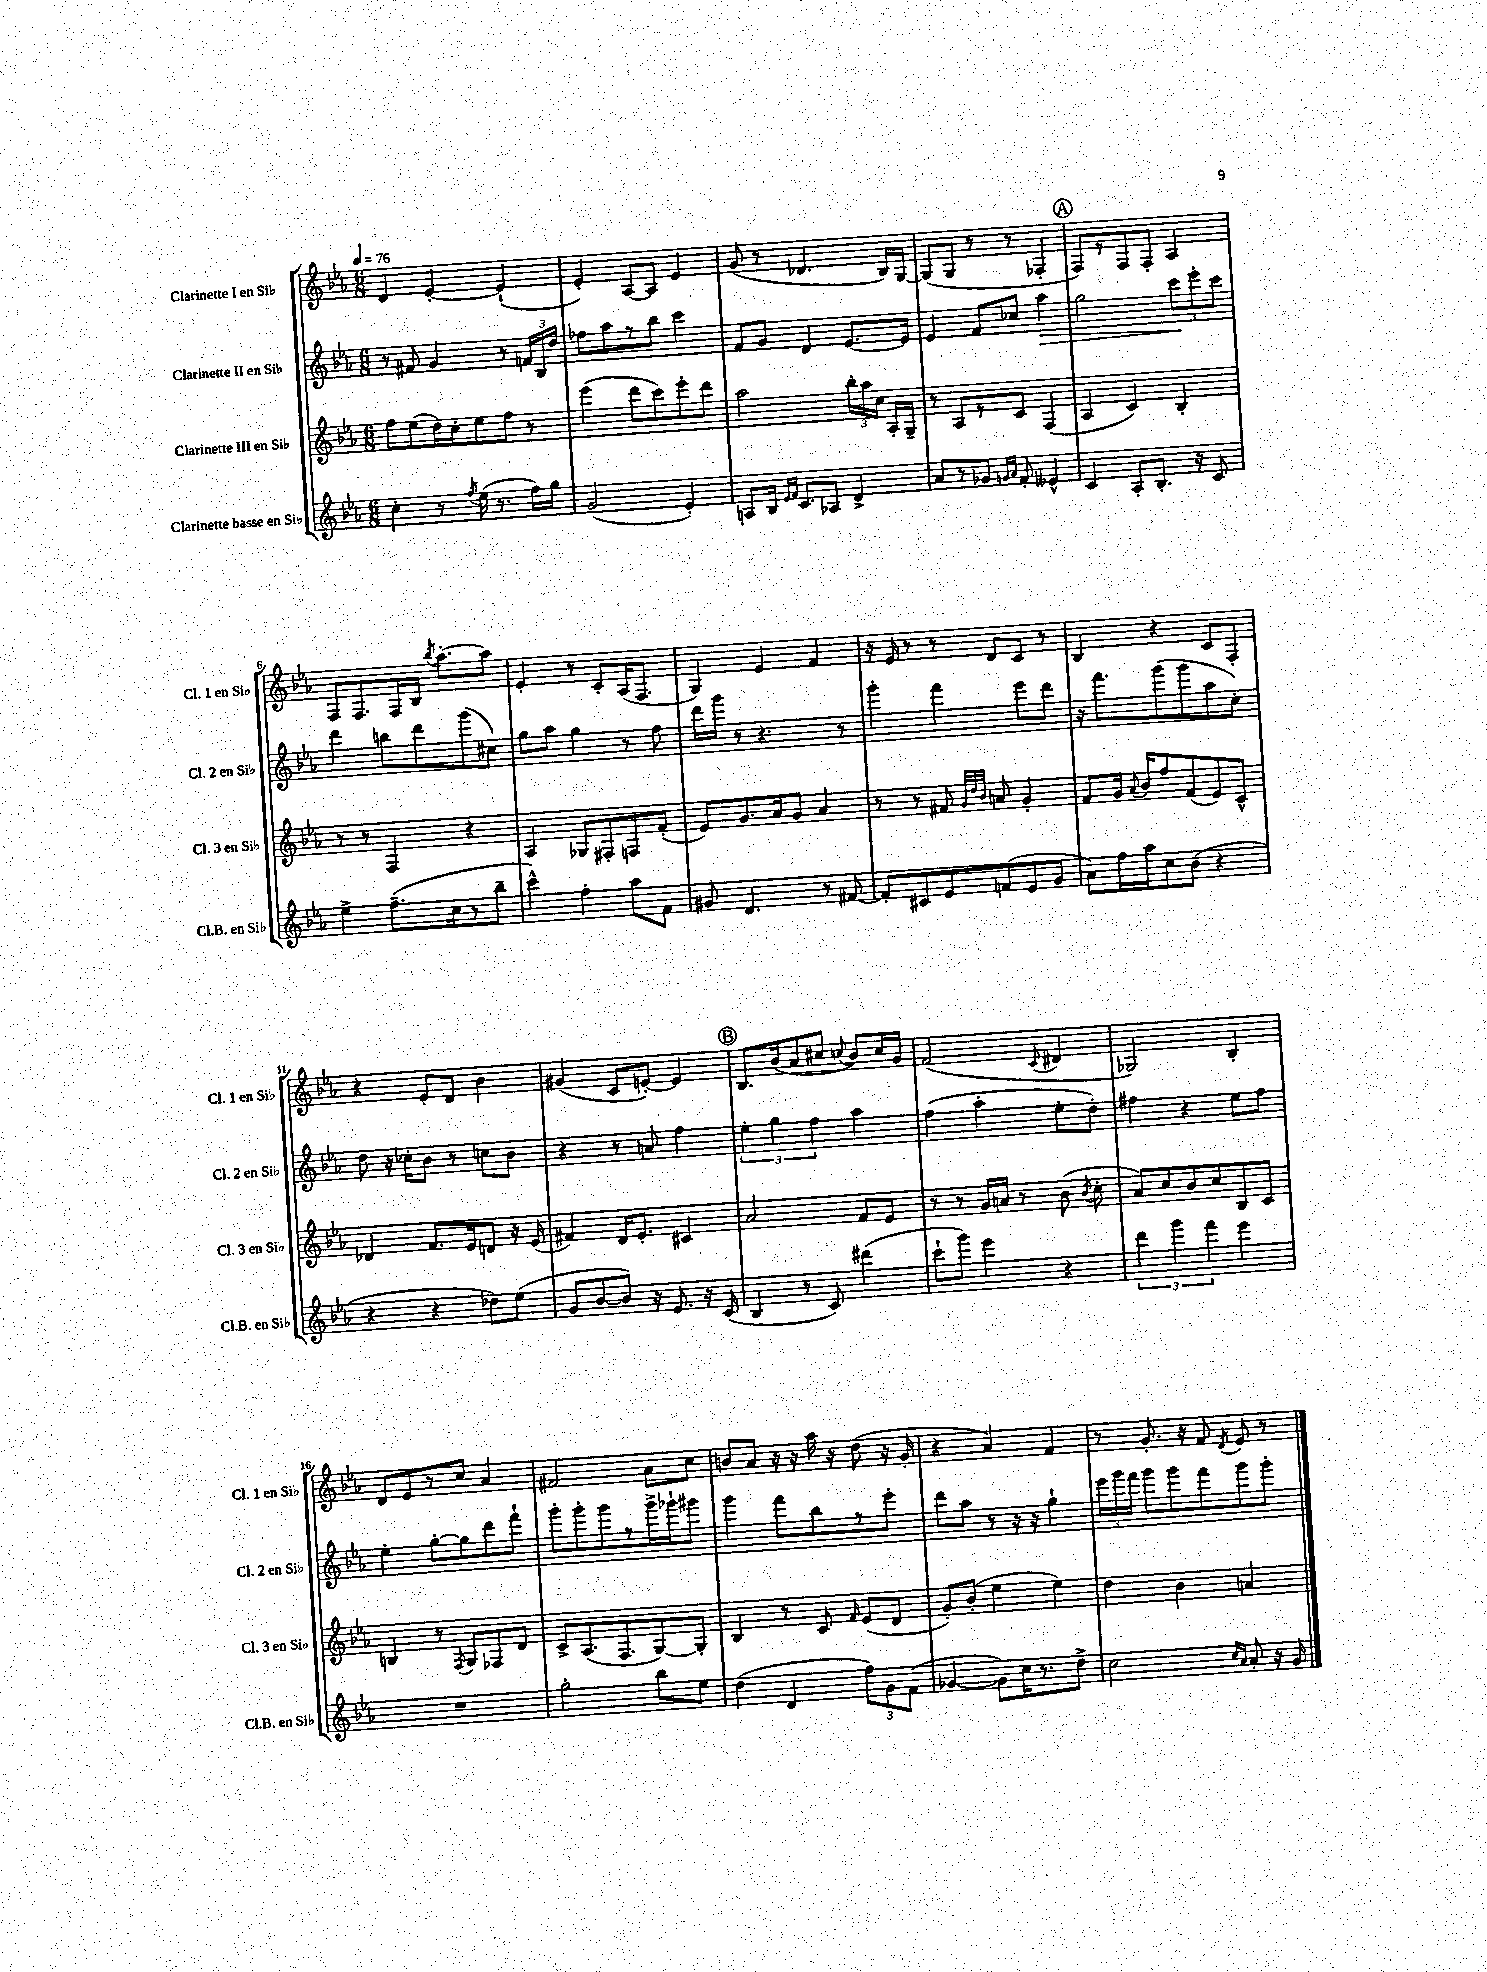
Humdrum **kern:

**kern	**kern	**kern	**kern
*staff4	*staff3	*staff2	*staff1
*clefG2	*clefG2	*clefG2	*clefG2
*k[b-e-a-]	*k[b-e-a-]	*k[b-e-a-]	*k[b-e-a-]
*M6/8	*M6/8	*M6/8	*M6/8
*MM76	*MM76	*MM76	*MM76
4cc'	8ff	8r	4d
.	(8ee-	8f#	.
8r	16dd)	4g	[4e-'
.	16cc'	.	.
8qff	.	.	.
(16ee-	8ee-	.	.
8.r	.	.	.
.	8ff	8r	(4e-`]
16ff)	8r	24f	.
.	.	24B-	.
16gg	.	.	.
.	.	24dd	.
=	=	=	=
(2g	(4eee-	8ff-	4e-')
.	.	8aa-	.
.	8ddd	8r	[8A-
.	8ccc)	8bb-	8A-]
4e-')	8eee-'	4ccc	4e-
.	8ddd	.	.
=	=	=	=
8A	2aa-	8f	(8g
16B-	.	8g	8r
16qqe-	.	.	.
16qqf	.	.	.
8.c	.	.	.
.	.	4d	4.d-
8A-	.	.	.
4d^	24bb-'	[8.e-	.
.	24aa-	.	.
.	24cc	.	.
.	16A-'	.	16B-)
.	16G~	16e-]	[16G
=	=	=	=
8a-	8r	4e-	(8G]
8r	8A-	.	8G
8g-	8r	8f	8r
16qqg	.	.	.
16qqa-	.	.	.
8f'	8c	8cc-	8r
4e--^^	(4F	4aa-	4F-'
=	=	=	=
4c	4A-	2gg	8F)
.	.	.	8r
8A-'	4c)	.	8F
8.B-'	.	.	8F'
.	4B-'	12ccc	4A-
16r	.	.	.
.	.	12eee-'	.
8c	.	.	.
.	.	12ccc	.
=	=	=	=
4ee-^	8r	4ddd	8F
.	8r	.	8.F
(8.ff~	4F	8bb	.
.	.	.	16F
.	.	8ddd	16B-
.	.	.	8qbb-
16cc	.	.	[8.aa-'
8r	4r	(8ggg	.
8bb-~	.	8cc#)	8aa-]
=	=	=	=
4ccc^^)	4A-	8gg	4e-'
.	.	8aa-	.
4ff'	8G-	4gg	8r
.	8F#'	.	8c'
8aa-	8F	8r	(16A-
.	.	.	8.F
8f	(8f'	8ff	.
=	=	=	=
8g#	8e-)	16ddd	4G)
.	.	16ggg	.
4.d	8.g	8r	.
.	.	4.r	4e-
.	16a-	.	.
.	8g	.	.
8r	4a-	.	4f
[8f#	.	8r	.
=	=	=	=
8f#']	8r	4ggg'	16r
.	.	.	16e-
8c#	8r	.	8r
8e-	8f#	4fff	8r
.	32qqg	.	.
.	32qqdd	.	.
.	32qqb-	.	.
(8f	8a	.	8d
8e-	4g'	8eee-	8c
8g	.	8ddd	8r
=	=	=	=
8a-)	8f	16r	4B-
.	.	8.fff	.
16ff	16g	.	.
.	8qqa-	.	.
16aa-	16b-	.	.
8cc	8ff	(8ggg	4r
(8b-	(8f	8ggg	.
4r	8e-)	8aa-	8c
.	8c^^	8cc')	8F'
=	=	=	=
4r	4d-	8dd	4r
.	.	16r	.
.	.	16cc-'	.
4r	8.f	8b-	8e-'
.	.	8r	8d
.	16e-	.	.
8dd-)	8d	8cc	4b-
(8ee-	16r	8b-	.
.	(16e-	.	.
=	=	=	=
8g	4f#)	4r	(4g#
[8b-	.	.	.
8b-])	16d	8r	8c
.	8.e-'	.	.
16r	.	8a	[8e')
8.e-	.	.	.
.	4c#	4ff	4e]
16r	.	.	.
(16c	.	.	.
=	=	=	=
4B-	2a-	6ee-'	8.B-
.	.	6gg	.
.	.	.	(16b-
8r	.	.	8a-
.	.	6ff	.
8c)	.	.	8cc#
.	.	.	8qqcc
(4ddd#	8f	4aa-	8b-)
.	8e-	.	16cc
.	.	.	16g
=	=	=	=
8ccc`	8r	(4ff	(2f
8ggg)	8r	.	.
4eee-	16g	4aa-'	.
.	16a	.	.
.	8r	.	.
.	.	.	8qqc
4r	(8b-	8ee-'	4d#
.	8qb-	.	.
.	8cc'	8dd')	.
=	=	=	=
6ddd	8a-)	4ff#	2G-)
.	8cc	.	.
6ggg	.	.	.
.	8b-	4r	.
6fff	.	.	.
.	8cc	.	.
4eee-	8B-	8ee-	4B-'
.	8c	8ff#	.
=	=	=	=
2.r	4B	4ee-'	8d
.	.	.	8e-
.	8r	[8gg'	8r
.	8qF	.	.
.	8G	8gg]	8cc
.	8F-	8ddd	4a-
.	8d	8fff`	.
=	=	=	=
2gg'	8c^	8ggg'	2f#
.	(8.A-	8ggg'	.
.	.	8ggg	.
.	8.F	.	.
.	.	8r	.
8bb-	[8G)	16ggg^	8a-
.	.	16ggg-`	.
8ee-	8G']	8ggg#	8cc
=	=	=	=
(4dd	4B-	4ggg	8b
.	.	.	8a-
4d	8r	8fff	16r
.	.	.	16r
.	8c	8bb-	16aa-
.	.	.	16r
.	16qqf	.	.
12ff)	(8e-	8r	(8dd
12g	.	.	.
.	8d	8eee-'	16r
(12f	.	.	.
.	.	.	16g'
=	=	=	=
[4g-	8g')	8ddd	4r
.	(8b-'	8aa-	.
8g-])	4ee-	8r	4a-)
16cc	.	16r	.
8.r	.	16r	.
.	4ee-)	4gg`	4f
8dd^	.	.	.
=	=	=	=
2cc	4dd	24eee-	8r
.	.	24ggg	.
.	.	24fff	.
.	.	8ggg	8.g'
.	4b-	8ggg	.
.	.	.	16r
.	.	8fff	8f
16qqcc	.	.	.
16qqa-	.	.	8qd
8a-'	4a	8ggg	8e-
16r	.	8ggg'	8r
16g	.	.	.
==	==	==	==
*-	*-	*-	*-
